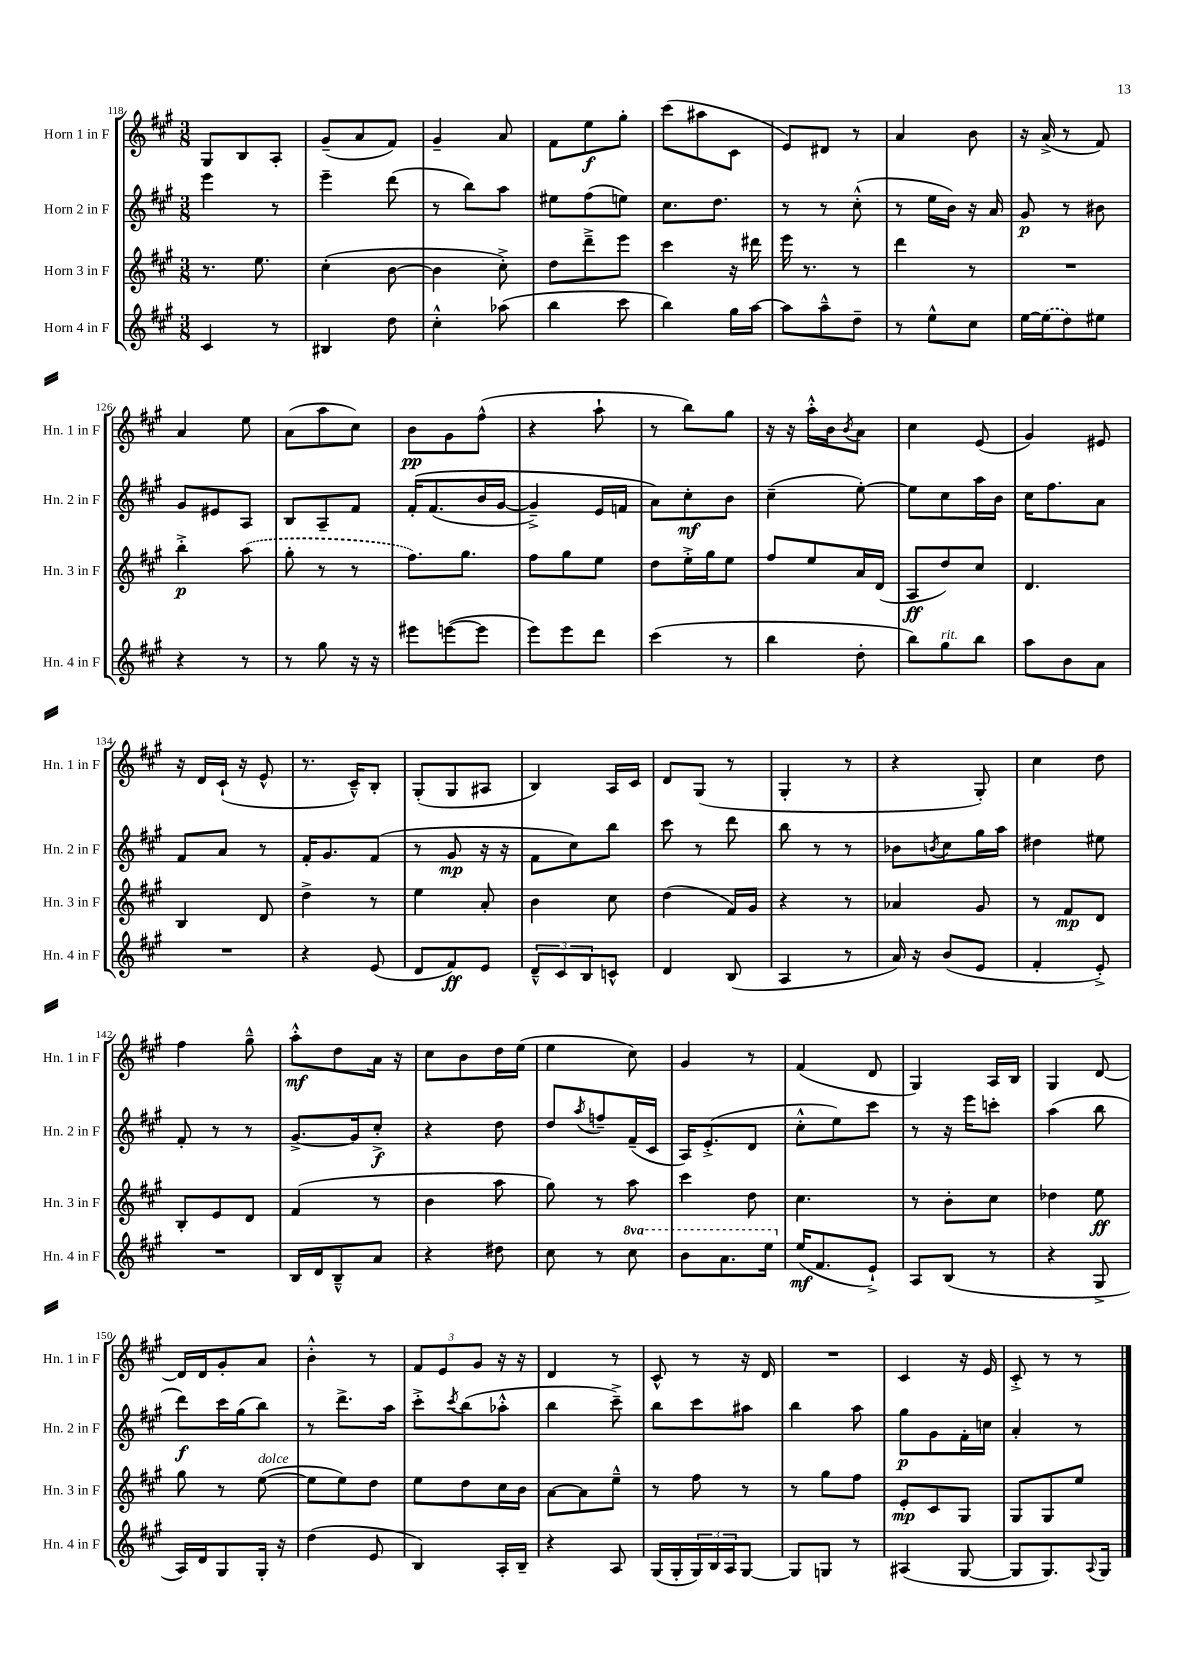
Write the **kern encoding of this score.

**kern	**kern	**kern	**kern
*staff4	*staff3	*staff2	*staff1
*clefG2	*clefG2	*clefG2	*clefG2
*k[f#c#g#]	*k[f#c#g#]	*k[f#c#g#]	*k[f#c#g#]
*M3/8	*M3/8	*M3/8	*M3/8
4c#	8.r	4eee	8G#
.	.	.	8B
.	8.ee	.	.
8r	.	8r	8A'
=	=	=	=
4B#	(4cc#'	4eee~	(8g#~
.	.	.	8a
8dd	[8b	(8ddd	8f#)
=	=	=	=
4cc#'^^	4b]	8r	4g#~
.	.	8bb)	.
(8aa-	8cc#'^)	8aa	8a
=	=	=	=
4bb	8dd	8ee#	8f#
.	8ddd~^	(8ff#	8ee
8ccc#	8eee	8ee)	8gg#'
=	=	=	=
4bb)	4ccc#	8.cc#	(8ccc#
.	.	.	8aa#
.	.	8.dd	.
16gg#	16r	.	8c#
[16aa	16ddd#	.	.
=	=	=	=
8aa]	16eee	8r	8e)
.	8.r	.	.
8aa~^^	.	8r	8d#
8dd~	8r	(8cc#'^^	8r
=	=	=	=
8r	4ddd	8r	4a
8ee^^	.	16ee	.
.	.	16b)	.
8cc#	8r	16r	8b
.	.	16a	.
=	=	=	=
[16ee	4.r	8g#	16r
(16ee]	.	.	(16a^
8dd)	.	8r	8r
8ee#	.	8b#	8f#)
=	=	=	=
4r	4bb'^	8g#	4a
.	.	8e#	.
8r	(8aa	8A	8ee
=	=	=	=
8r	8gg#'	8B	(8a
8gg#	8r	8A~	8aa
16r	8r	8f#	8cc#)
16r	.	.	.
=	=	=	=
8eee#	8.ff#)	&(16f#'	8b
.	.	(8.f#	.
([8eee	.	.	8g#
.	8.gg#	.	.
8eee]	.	16b	(8ff#^^
.	.	[16g#	.
=	=	=	=
8eee)	8ff#	4g#~^])	4r
8eee	8gg#	.	.
8ddd	8ee	16e	8aa`
.	.	16f	.
=	=	=	=
(4ccc#	8dd	8a&)	8r
.	16ee'^	8cc#'	8bb)
.	16gg#	.	.
8r	8ee	8b	8gg#
=	=	=	=
4bb	8ff#	(4cc#~	16r
.	.	.	16r
.	8ee	.	16aa'^^
.	.	.	16b
.	.	.	8qb
8dd'	16a	[8ee')	8a
.	(16d	.	.
=	=	=	=
8bb)	8A	8ee]	4cc#
8gg#	8dd)	8cc#	.
8bb	8cc#	16aa	(8e
.	.	16b	.
=	=	=	=
8aa	4.d	16cc#	4g#)
.	.	8.ff#	.
8b	.	.	.
8a	.	8a	8e#
=	=	=	=
4.r	4B	8f#	16r
.	.	.	16d
.	.	8a	(16c#`
.	.	.	16r
.	8d	8r	8e^^
=	=	=	=
4r	4dd^	16f#'	8.r
.	.	8.g#	.
.	.	.	16c#~^^)
(8e	8r	(8f#	8B'
=	=	=	=
8d	4ee	8r	(8G#'
8f#)	.	8g#	8G#
8e	8a'	16r	8A#
.	.	16r	.
=	=	=	=
12d~^^	4b	8f#	4B)
12c#	.	.	.
.	.	8cc#)	.
12B	.	.	.
8c^^	8cc#	8bb	16A
.	.	.	16c#
=	=	=	=
4d	(4dd	8ccc#	8d
.	.	8r	(8G#
(8B	16f#)	8ddd	8r
.	16g#	.	.
=	=	=	=
4A	4r	8bb	4G#'
.	.	8r	.
8r	8r	8r	8r
=	=	=	=
16a)	4a-	8b-	4r
16r	.	.	.
.	.	8qb	.
(8b	.	8cc#	.
8e	8g#	16gg#	8G#')
.	.	16aa	.
=	=	=	=
4f#'	8r	4dd#	4cc#
.	8f#	.	.
8e'^)	8d	8ee#	8dd
=	=	=	=
4.r	8B'	8f#'	4ff#
.	8e	8r	.
.	8d	8r	8gg#~^^
=	=	=	=
16B	(4f#	[8.g#^	8aa'^^
16d	.	.	.
8B~^^	.	.	8dd
.	.	16g#]	.
8a	8r	8cc#'^	16a
.	.	.	16r
=	=	=	=
4r	4b	4r	8cc#
.	.	.	8b
8dd#	8aa	8dd	16dd
.	.	.	(16ee
=	=	=	=
8cc#	8gg#)	8dd	4ee
.	.	8qaa	.
8r	8r	8ff~	.
8ccc#	8aa	(16f#~	8cc#)
.	.	16c#	.
=	=	=	=
8bb	4ccc#	16A)	4g#
.	.	(8.e'^	.
8.aa	.	.	.
.	8dd	8d	8r
16eee	.	.	.
=	=	=	=
(16ee	4.cc#	8cc#'^^	(4f#
8.f#	.	.	.
.	.	8ee)	.
8e`^)	.	8ccc#	8d
=	=	=	=
8A	8r	8r	4G#)
(8B	8b'	16r	.
.	.	16eee	.
8r	8cc#	8ccc'	16A
.	.	.	16B
=	=	=	=
4r	4dd-	(4aa	4G#
8G#^	8ee	8bb	[8d
=	=	=	=
16A)	8gg#	8ddd)	16d]
16d	.	.	16d
8G#	8r	16ccc#	8g#'
.	.	(16gg#	.
16G#'	([8ee	8bb)	8a
16r	.	.	.
=	=	=	=
(4dd	8ee]	8r	4b'^^
.	8ee)	8.ddd^	.
8e	8dd	.	8r
.	.	16aa	.
=	=	=	=
4B)	8ee	8ccc#'^	12f#
.	.	.	12e
.	.	8qccc#	.
.	8dd	(8bb	.
.	.	.	12g#
16A'	16cc#	8aa-'^^	16r
16B~	16b	.	16r
=	=	=	=
4r	[8a	4bb	4d
.	8a]	.	.
8A	8ee~^^	8ccc#~^)	8r
=	=	=	=
(16G#	8r	8bb	8c#^^
16G#'	.	.	.
24G#)	8ff#	8ccc#	8r
24B	.	.	.
24A	.	.	.
[8G#	8r	8aa#	16r
.	.	.	16d
=	=	=	=
8G#]	8r	4bb	4.r
8G	8gg#	.	.
8r	8ff#	8aa	.
=	=	=	=
(4A#	8e'	8gg#	4c#
.	8c#	8g#	.
[8G#	8G#	16f#'	16r
.	.	16cc	16e
=	=	=	=
8G#]	8G#	4a'	8c#'^
8.G#)	8G#	.	8r
.	8ee	8r	8r
8qqA	.	.	.
16G#	.	.	.
==	==	==	==
*-	*-	*-	*-
